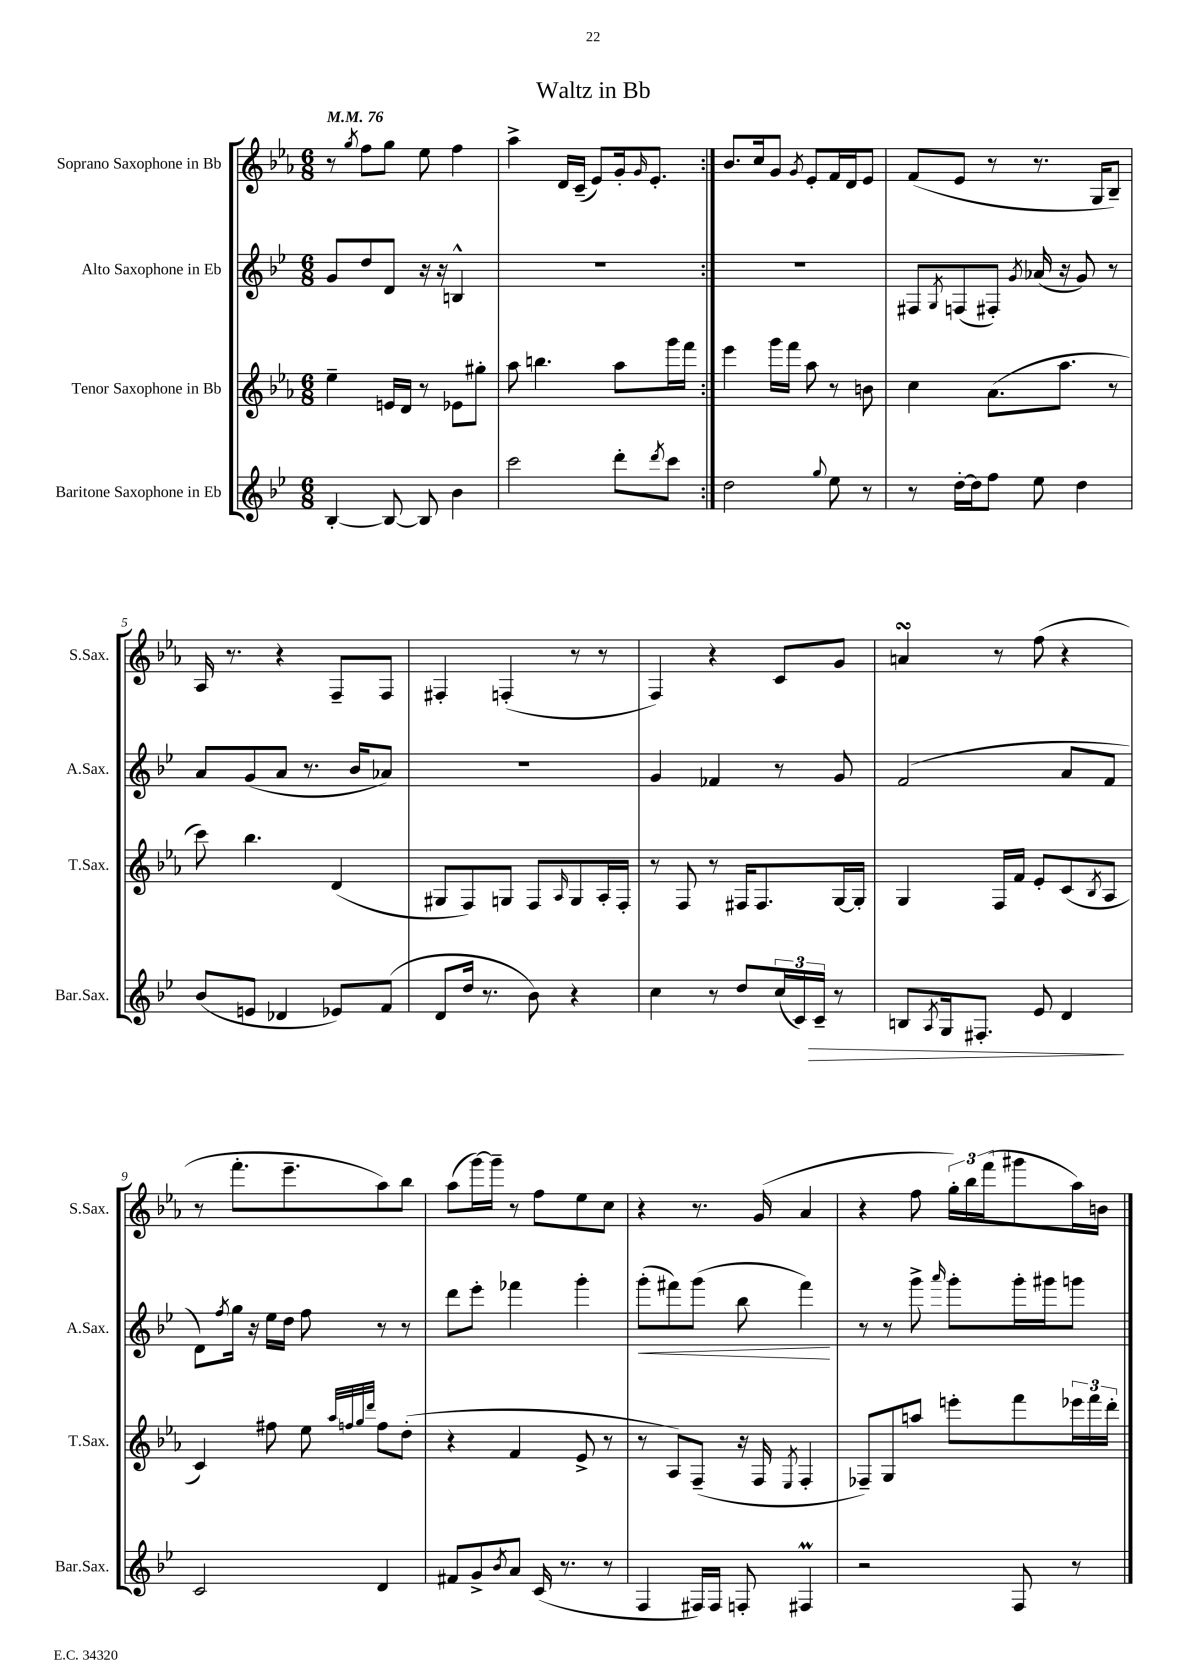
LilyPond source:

\header { title = "Waltz in Bb" }
<<
\new StaffGroup <<
\new Staff = "s0" \with { instrumentName = "Soprano Saxophone in Bb" shortInstrumentName = "S.Sax." } {
    \clef treble \key ees \major \numericTimeSignature \time 6/8 \tempo 4 = 76
    \repeat volta 2 { r8 \acciaccatura { g''8 } f''8 g''8 ees''8 f''4 |
    aes''4-> d'16 c'16--( ees'8) g'16-. \grace { g'16 } ees'8.-. | }
    bes'8. c''16 g'8 \acciaccatura { g'8 } ees'8-. f'16 d'16 ees'8 |
    f'8( ees'8 r8 r8. g16 bes8--) |
    aes16 r8. r4 f8-- f8 |
    fis4-. f4-.( r8 r8 |
    f4) r4 c'8 g'8 |
    a'4\turn r8 f''8( r4 |
    r8 f'''8.-. ees'''8.-- aes''8) bes''8 |
    aes''8( g'''16~) g'''16-- r8 f''8 ees''8 c''8 |
    r4 r8. g'16( aes'4 |
    r4 f''8 \tuplet 3/2 { g''16-.) bes''16 f'''16( } gis'''8 aes''16) b'16 \bar "|." |
}
\new Staff = "s1" \with { instrumentName = "Alto Saxophone in Eb" shortInstrumentName = "A.Sax." } {
    \clef treble \key bes \major \numericTimeSignature \time 6/8
    \repeat volta 2 { g'8 d''8 d'8 r16 r16 b4-^ |
    R2. | }
    R2. |
    fis8 \acciaccatura { g8 } f8( fis8-.) \acciaccatura { g'8 } aes'16( r16 g'8) r8 |
    a'8 g'8( a'8 r8. bes'16 aes'8) |
    R2. |
    g'4 fes'4 r8 g'8 |
    f'2( a'8 f'8 |
    d'8) \acciaccatura { f''8 } g''16 r16 ees''16 d''16 f''8 r8 r8 |
    d'''8 ees'''8-. fes'''4 g'''4-. |
    g'''8-.\<( fis'''8) g'''8( bes''8 fis'''4\!) |
    r8 r8 g'''8-> \grace { a'''16 } g'''8-. g'''16-. gis'''16 g'''8 \bar "|." |
}
\new Staff = "s2" \with { instrumentName = "Tenor Saxophone in Bb" shortInstrumentName = "T.Sax." } {
    \clef treble \key ees \major \numericTimeSignature \time 6/8
    \repeat volta 2 { ees''4-- e'16 d'16 r8 ees'8 gis''8-. |
    aes''8 b''4. aes''8 g'''16 f'''16 | }
    ees'''4 g'''16 f'''16 aes''8 r8 b'8 |
    c''4 aes'8.( aes''8. r8 |
    c'''8) bes''4. d'4( |
    gis8 f8) g8 f8 \grace { aes16 } g8 aes16-. f16-. |
    r8 f8 r8 fis16 fis8. g16~ g16-. |
    g4 f16 f'16 ees'8-. c'8( \acciaccatura { bes8 } aes8 |
    c'4) fis''8 ees''8 \grace { aes''32 f''32 g''32 d'''32 } f''8 d''8-.( |
    r4 f'4 ees'8-> r8 |
    r8 aes8) f8--( r16 f16 \acciaccatura { ees8 } f4-. |
    fes8--) g8 a''8 e'''8-. f'''8 \tuplet 3/2 { ees'''16 f'''16 d'''16-. } \bar "|." |
}
\new Staff = "s3" \with { instrumentName = "Baritone Saxophone in Eb" shortInstrumentName = "Bar.Sax." } {
    \clef treble \key bes \major \numericTimeSignature \time 6/8
    \repeat volta 2 { bes4~-. bes8~ bes8 bes'4 |
    c'''2 d'''8-. \acciaccatura { d'''8 } c'''8 | }
    d''2 \appoggiatura { g''8 } ees''8 r8 |
    r8 d''16~-. d''16 f''8 ees''8 d''4 |
    bes'8( e'8 des'4 ees'8) f'8( |
    d'8 d''16 r8. bes'8) r4 |
    c''4 r8 d''8 \tuplet 3/2 { c''16( c'16) c'16--\> } r8 |
    b8 \acciaccatura { a8 } g16 fis8.-. ees'8 d'4\! |
    c'2 d'4 |
    fis'8 g'8-> \acciaccatura { bes'8 } a'8 c'16( r8. r8 |
    f4 fis16) fis16 f8-. fis4\prall |
    r2 f8 r8 \bar "|." |
}
>>
>>
